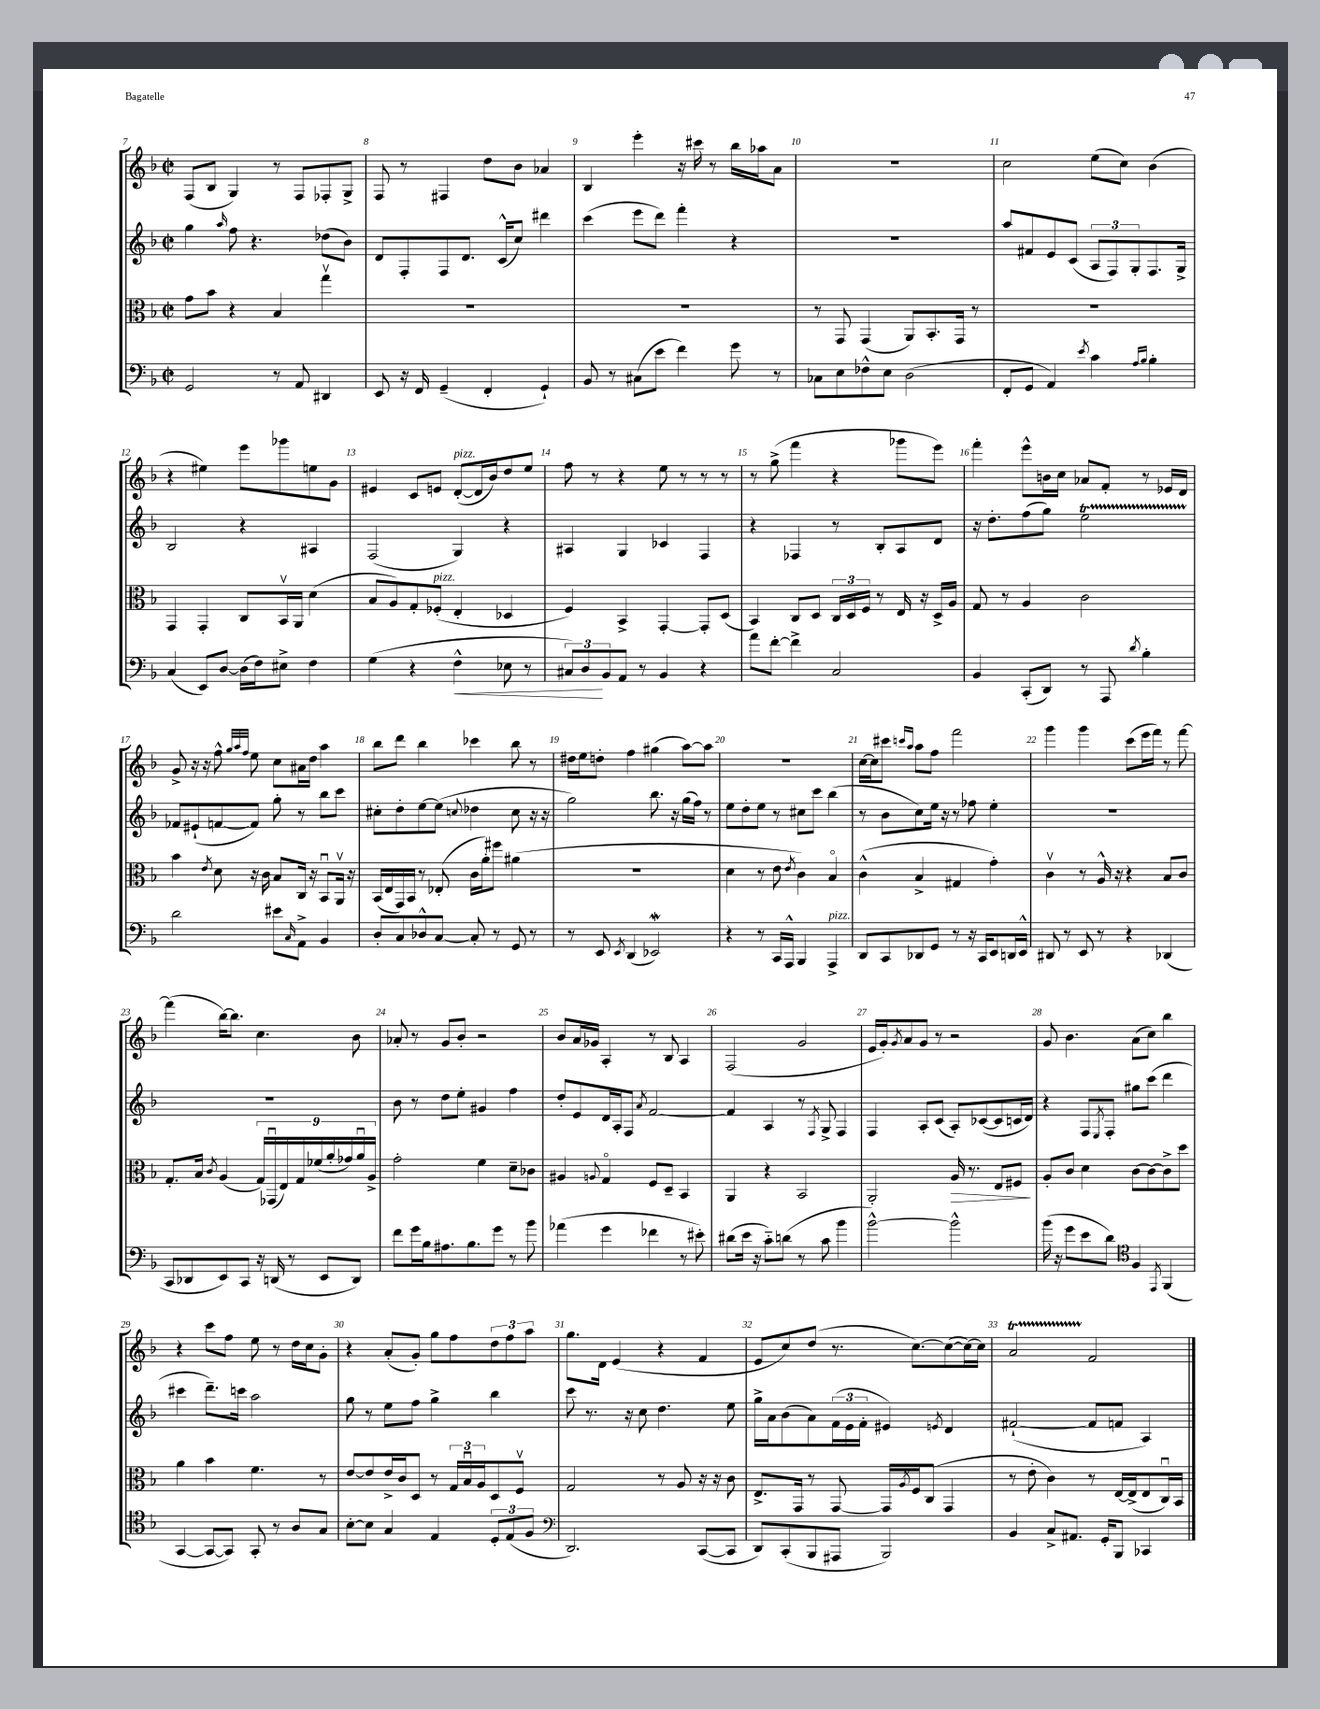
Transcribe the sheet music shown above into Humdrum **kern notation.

**kern	**dynam	**kern	**dynam	**kern	**kern
*part4	*part4	*part3	*part3	*part2	*part1
*staff4	*staff4	*staff3	*staff3	*staff2	*staff1
*clefF4	*	*clefC3	*	*clefG2	*clefG2
*k[b-]	*	*k[b-]	*	*k[b-]	*k[b-]
*M2/2	*	*M2/2	*	*M2/2	*M2/2
*met(c|)	*	*met(c|)	*	*met(c|)	*met(c|)
=7	=7	=7	=7	=7	=7
2GG/	.	8g\L	.	4gg\	(8F/L
.	.	8b-\J	.	.	8B-/J
.	.	.	.	16qqaa/	.
.	.	4r	.	8ff\	4G/)
.	.	.	.	4.r	.
8r	.	4B-/	.	.	8r
8AA/	.	.	.	.	8F/L
4DD#X/	.	4ggv\	.	(8dd-X\L	8F-X'/
.	.	.	.	8b-\J)	8G^/J
=8	=8	=8	=8	=8	=8
8EE/	.	1r	.	8d/L	8F/
16r	.	.	.	8F'/	8r
16FF/	.	.	.	.	.
(4GG~/	.	.	.	8F/	4F#X/
.	.	.	.	8.d/J	.
4FF'/	.	.	.	.	8dd\L
.	.	.	.	(16c^^/KL	.
.	.	.	.	8cc/J)	8b-\J
4GG`/)	.	.	.	4ddd#X\	4a-X/
=9	=9	=9	=9	=9	=9
8BB-/	.	1r	.	(4ccc\	4B-/
8r	.	.	.	.	.
(8C#X\L	.	.	.	8eee\L	4eee'\
8e\J	.	.	.	8ddd\J)	.
4f\)	.	.	.	4fff'\	16r
.	.	.	.	.	16ccc#X\
.	.	.	.	.	8r
8g\	.	.	.	4r	16bb-\LL
.	.	.	.	.	16aa-X\J
8r	.	.	.	.	8a\J
=10	=10	=10	=10	=10	=10
8C-X\L	.	8r	.	1r	1r
8E\	.	8GG/	.	.	.
8F-X^^\	.	(4GG/	.	.	.
8E\J	.	.	.	.	.
(2D\	.	8AA/L)	.	.	.
.	.	8.BB-'/	.	.	.
.	.	16GG/Jk	.	.	.
.	.	8r	.	.	.
=11	=11	=11	=11	=11	=11
8FF'/L	.	1r	.	8aa/L	2cc\
8GG/J	.	.	.	8f#X/	.
4AA/)	.	.	.	8e/	.
.	.	.	.	(8c/J	.
8qe/	.	.	.	.	.
4c\	.	.	.	12A/L	(8ee\L
.	.	.	.	12F/)	.
.	.	.	.	.	8cc\J)
.	.	.	.	12G'/	.
16qqA/LL	.	.	.	.	.
16qqB-/JJ	.	.	.	.	.
4B-'\	.	.	.	8.F/	(4b-\
.	.	.	.	16G^/Jk	.
!!LO:LB:g=z
=12	=12	=12	=12	=12	=12
(4C/	.	4GG/	.	2B-/	4r
8EE/L)	.	4GG'/	.	.	4ee#X\)
[8D/J	.	.	.	.	.
(16D\LL]	.	8C/L	.	4r	8eee\L
16F\J)	.	.	.	.	.
8E#X^\J	.	16BB-v/L	.	.	8ggg-X\
.	.	16AA/JJ	.	.	.
4F\	.	(4d\	.	4A#X/	8een\
.	.	.	.	.	8g\J
=13	=13	=13	=13	=13	=13
(4G\	.	8B-/L	.	(2F/	4e#X/
.	.	8A/)	.	.	.
4r	.	8G'/	.	.	8c/L
!	!	!LO:TX:a:i:t=pizz.	!	!	!
.	.	(8F-X'/J	.	.	8en/J
!	!	!	!	!	!LO:TX:a:i:t=pizz.
!	!LO:HP:b	!	!	!	!
4F^^\	<	4E'/	.	4G/)	([8d'/L
.	.	.	.	.	16d/L]
.	.	.	.	.	16b-/J)
8E-X\	.	4D-X/	.	4r	8dd/
8r	.	.	.	.	8ee/J
=14	=14	=14	=14	=14	=14
12C#X/L)	.	4F/)	.	4A#X/	8ff\
12D/	.	.	.	.	.
.	.	.	.	.	8r
12BB-/	[	.	.	.	.
8AA/J	.	4BB-^/	.	4G/	4r
8r	.	.	.	.	.
4BB-/	.	[4GG'/	.	4c-X/	8ee\
.	.	.	.	.	8r
4r	.	8GG'/L]	.	4F/	8r
.	.	(8D/J	.	.	8r
=15	=15	=15	=15	=15	=15
8a\L	.	4BB-/)	.	4r	8r
[8f'\J	.	.	.	.	(8gg^\
4f^\]	.	8C/L	.	4F-X/	4fff\
.	.	8D/J	.	.	.
2C/	.	24C/LL	.	8r	4r
.	.	24D/	.	.	.
.	.	24F/JJ	.	.	.
.	.	8r	.	8B-'/L	.
.	.	16E/	.	8A/	8ggg-X\L
.	.	16r	.	.	.
.	.	16D^/LL	.	8d/J	8eee\J)
.	.	16A/JJ	.	.	.
=16	=16	=16	=16	=16	=16
4BB-/	.	8G/	.	16r	4fff'\
.	.	.	.	8.dd'\L	.
.	.	8r	.	.	.
(8CC'/L	.	4A/	.	(8ff\	8eee^^\L
8DD/J)	.	.	.	8gg\J)	16bn\L
.	.	.	.	.	16cc\JJ
8r	.	2c\	.	2eet\	8a-X/L
8AAA/	.	.	.	.	8f'/J
8qd/	.	.	.	.	.
4B-'\	.	.	.	.	8r
.	.	.	.	.	16e-X/LL
.	.	.	.	.	16d/JJ
!!LO:LB:g=z
=17	=17	=17	=17	=17	=17
2d\	.	4b-\	.	8f-X/L	8g^/
.	.	.	.	(8e#X`/	16r
.	.	.	.	.	16r
.	.	8qe/	.	.	.
.	.	8d\	.	[8fn/	8ff^^\
.	.	.	.	.	32qqgg/LLL
.	.	.	.	.	32qqaa/
.	.	.	.	.	32qqff/JJJ
.	.	16r	.	8f/J])	8ee\
.	.	16c\	.	.	.
8e#X\L	.	8B-/L	.	8gg'\	8cc\L
16qqC/	.	.	.	.	.
8AA^\J	.	16C/Jk	.	8r	16a#X\L
.	.	16r	.	.	16dd\JJ
4BB-/	.	8BB-u/L	.	8bb-\L	4aa\
.	.	16AAv/Jk	.	8ccc\J	.
.	.	16r	.	.	.
=18	=18	=18	=18	=18	=18
8D'/L	.	(16BB-/LL	.	8cc#X'\L	8bb-\L
.	.	16E/	.	.	.
8C/	.	16GG/)	.	8dd'\	8ddd\J
.	.	16BB-/JJ	.	.	.
8D-X^^/	.	8r	.	[8ee\	4bb-\
[8C/J	.	(8E-X'/	.	(8ee\J]	.
.	.	.	.	8qqccn/	.
8C'/]	.	16c\LL	.	4dd-X\	4ccc-X\
.	.	16a'\J)	.	.	.
8r	.	8ff#X\J	.	.	.
8GG/	.	(4a#X\	.	8cc\	8bb-\
8r	.	.	.	16r	8r
.	.	.	.	16r	.
=19	=19	=19	=19	=19	=19
8r	.	1r	.	2gg\)	16dd#X\LL
.	.	.	.	.	16ee\J
8EE/	.	.	.	.	8ddn'\J
8qEE/	.	.	.	.	.
(4DD/	.	.	.	.	4ff\
2EE-Xw/)	.	.	.	8.bb-\	(4gg#X\
.	.	.	.	16r	.
.	.	.	.	(16gg\LL	[8aa\L)
.	.	.	.	16ff\JJ)	.
.	.	.	.	8r	8aa\J]
=20	=20	=20	=20	=20	=20
4r	.	4d\	.	8ee\L	1r
.	.	.	.	8dd'\	.
8r	.	8r	.	8ee\J	.
16CC/LL	.	8e\	.	8r	.
16AAA^^/JJ	.	.	.	.	.
.	.	8qe/	.	.	.
4BBB-/	.	4c\)	.	8cc#X\L	.
.	.	.	.	8ccc\J	.
!LO:TX:a:i:t=pizz.	!	!	!	!	!
4AAA^/	.	4B-/	.	(4bb-\	.
=21	=21	=21	=21	=21	=21
8DD/L	.	(4c^^\	.	8r	[16cc\LL
.	.	.	.	.	16cc\J]
8CC/	.	.	.	8b-\L	8ccc#X\J
.	.	.	.	.	16qqcccn/LL
.	.	.	.	.	16qqaa/JJ
8DD-X/	.	4B-^/	.	8cc\)	8aa\L
8GG/J	.	.	.	16ee\Jk	8ff\J
.	.	.	.	16r	.
8r	.	4G#X/	.	8r	2fff\
16r	.	.	.	8ff-X\	.
16CC/KL	.	.	.	.	.
8EE/	.	4g'\)	.	4ee'\	.
16DDn/L	.	.	.	.	.
16EE^^/JJ	.	.	.	.	.
=22	=22	=22	=22	=22	=22
8DD#X/	.	4cv\	.	1r	4ggg\
8r	.	.	.	.	.
8EE/	.	8r	.	.	4ggg\
8r	.	16A^^/	.	.	.
.	.	16r	.	.	.
4r	.	4r	.	.	(8ccc\L
.	.	.	.	.	16eee\L
.	.	.	.	.	16fff\JJ)
(4DD-X/	.	8B-/L	.	.	8r
.	.	8c/J	.	.	[8fff\
!!LO:LB:g=z
=23	=23	=23	=23	=23	=23
8CC/L	.	8.G'/L	.	1r	(4fff\]
8DD-X/	.	.	.	.	.
.	.	16B-/Jk	.	.	.
.	.	8qc/	.	.	.
8EE/)	.	(4A/	.	.	[16bb-\KL)
.	.	.	.	.	8.bb-\J]
8CC/J	.	.	.	.	.
16r	.	18G/LL)	.	.	4.cc\
.	.	(18GG-Xu/	.	.	.
(16DDn/	.	.	.	.	.
.	.	18E/)	.	.	.
8r	.	.	.	.	.
.	.	18G/	.	.	.
.	.	(18f-X/	.	.	.
8EE/L	.	.	.	.	.
.	.	18a'/	.	.	.
.	.	18g-X/)	.	.	.
8DD/J)	.	.	.	.	8b-\
.	.	18au/	.	.	.
.	.	18A^/JJ	.	.	.
=24	=24	=24	=24	=24	=24
8f\L	.	2g'\	.	8b-\	8a-X'/
16g\L	.	.	.	8r	8r
16B-\J	.	.	.	.	.
8.A#X\	.	.	.	8dd\L	8g/L
.	.	.	.	8ee'\J	8b-'/J
8.B-\	.	.	.	.	.
.	.	4f\	.	4g#X/	2r
8g\J	.	.	.	.	.
8r	.	8d~\L	.	4ff\	.
8b-\	.	8c-X\J	.	.	.
=25	=25	=25	=25	=25	=25
(4a-X\	.	4A#X/	.	8dd'/L	8b-/L
.	.	.	.	8e/	16a/L
.	.	.	.	.	16g-X/JJ
.	.	8qqAn/	.	.	.
4g\	.	4G/	.	16d/L	4A'/
.	.	.	.	16A'/J	.
.	.	.	.	8F/J	.
.	.	.	.	8qa/	.
4f-X\	.	8F/L	.	[2f/	8r
.	.	8D~/J	.	.	8B-/
8r	.	4BB-/	.	.	4A/
8e#X'\)	.	.	.	.	.
=26	=26	=26	=26	=26	=26
(8d#X\L	.	4AA/	.	4f/]	(2F/
16e\Jk	.	.	.	.	.
16r	.	.	.	.	.
8c\L)	.	4r	.	4A/	.
(8dn\J	.	.	.	.	.
8r	.	2BB-/	.	8r	2g/
.	.	.	.	8qF/	.
8c\	.	.	.	8G^/	.
4b-\	.	.	.	4F/	.
=27	=27	=27	=27	=27	=27
[2b-^^\)	.	2AA'/	.	4F/	16e/LL
.	.	.	.	.	16g'/J)
.	.	.	.	.	8qg/
.	.	.	.	.	8a/
.	.	.	.	8A'/L	8g/J
.	.	.	.	(8c/J	8r
!	!	!	!LO:HP:b	!	!
2b-^^\]	.	16A/	>	8A'/L)	2r
.	.	8.r	.	.	.
.	.	.	.	([8c-X/	.
.	.	8E/L	.	8c-/]	.
.	.	8F#X/J	.	16cn/L	.
.	.	.	.	16d/JJ)	.
.	.	.	]	.	.
=28	=28	=28	=28	=28	=28
(16b-\	.	8A'/L	.	4r	8g/
16r	.	.	.	.	.
8g\L	.	8c/J	.	.	4.b-\
8e\	.	4d\	.	8F/L	.
.	.	.	.	8qE/	.
8d\J)	.	.	.	8F'/J	.
*clefC4	*	*	*	*	*
4F/	.	[8c\L	.	8gg#X\L	(8a\L
.	.	8c\_	.	(8ccc\J	8cc\J)
8qEE/	.	.	.	.	.
(4FF/	.	8c^\]	.	4ddd\	4bb-\
.	.	8dd\J	.	.	.
!!LO:LB:g=z
=29	=29	=29	=29	=29	=29
[4GG/	.	4a\	.	4ccc#X\	4r
8GG/L_	.	4b-\	.	8.ddd~\L)	8ccc\L
8GG/J])	.	.	.	.	8ff\J
.	.	.	.	16cccn\Jk	.
8GG'/	.	4.f\	.	2aa\	8ee\
8r	.	.	.	.	8r
8A/L	.	.	.	.	16dd\LL
.	.	.	.	.	16cc\J
8G/J	.	8r	.	.	8g'\J
=30	=30	=30	=30	=30	=30
[8B-'\L	.	[8e/L	.	8gg\	4r
8B-\J]	.	8e/]	.	8r	.
4G/	.	16e^/L	.	8ee\L	(8a'/L
.	.	16c/J	.	.	.
.	.	8D/J	.	8ff\J	8g'/J)
4E/	.	8r	.	4gg^\	8gg\L
.	.	24G/LL	.	.	8ff\
.	.	24B-u/	.	.	.
.	.	24A/J	.	.	.
12D'/L	.	8D/	.	4bb-\	12dd\
(12E/	.	.	.	.	12ff\
.	.	8Fv/J	.	.	.
12F/J	.	.	.	.	12aa\J
=31	=31	=31	=31	=31	=31
*clefF4	*	*	*	*	*
2.DD/)	.	2G/	.	8ccc\	8.gg\L
.	.	.	.	8.r	.
.	.	.	.	.	16d\Jk
.	.	.	.	.	(4e/
.	.	.	.	16r	.
.	.	.	.	8cc\	.
.	.	8r	.	4.dd\	4r
.	.	8A/	.	.	.
([8CC/L	.	16r	.	.	4f/
.	.	16r	.	.	.
8CC/J]	.	8c\	.	8ee\	.
=32	=32	=32	=32	=32	=32
8DD/L)	.	8.E^/L	.	16gg^\LL	8e/L
.	.	.	.	16a\J	.
(8CC'/	.	.	.	(8b-\	8cc/)
.	.	16GG/Jk	.	.	.
8BBB-/	.	8r	.	8a\)	(8dd/J
8AAA#X/J	.	[8GG/	.	(24f\L	8.r
.	.	.	.	24e\	.
.	.	.	.	24f'\JJ	.
2BBB-/)	.	16GG/LL]	.	4e#X/)	.
.	.	8qA/	.	.	.
.	.	16F/J	.	.	[8.cc\L)
.	.	(8C/J	.	.	.
.	.	.	.	8qen/	.
.	.	4GG/	.	4d/	(8cc\_
.	.	.	.	.	16cc\L_)
.	.	.	.	.	16cc\JJ]
=33	=33	=33	=33	=33	=33
4BB-/	.	8r	.	([2f#X`/	2at/
.	.	8e'\	.	.	.
8C^/L	.	4c\)	.	.	.
8.AA#X/J	.	.	.	.	.
.	.	8r	.	8f#/L]	2f/
16GG'/KL	.	.	.	.	.
8BBB-/J	.	[16E/LL	.	8fn/J	.
.	.	(16E^/J]	.	.	.
4CC-X/	.	8E/	.	4A/)	.
.	.	16Cu/L)	.	.	.
.	.	16BB-/JJ	.	.	.
==	==	==	==	==	==
*-	*-	*-	*-	*-	*-
